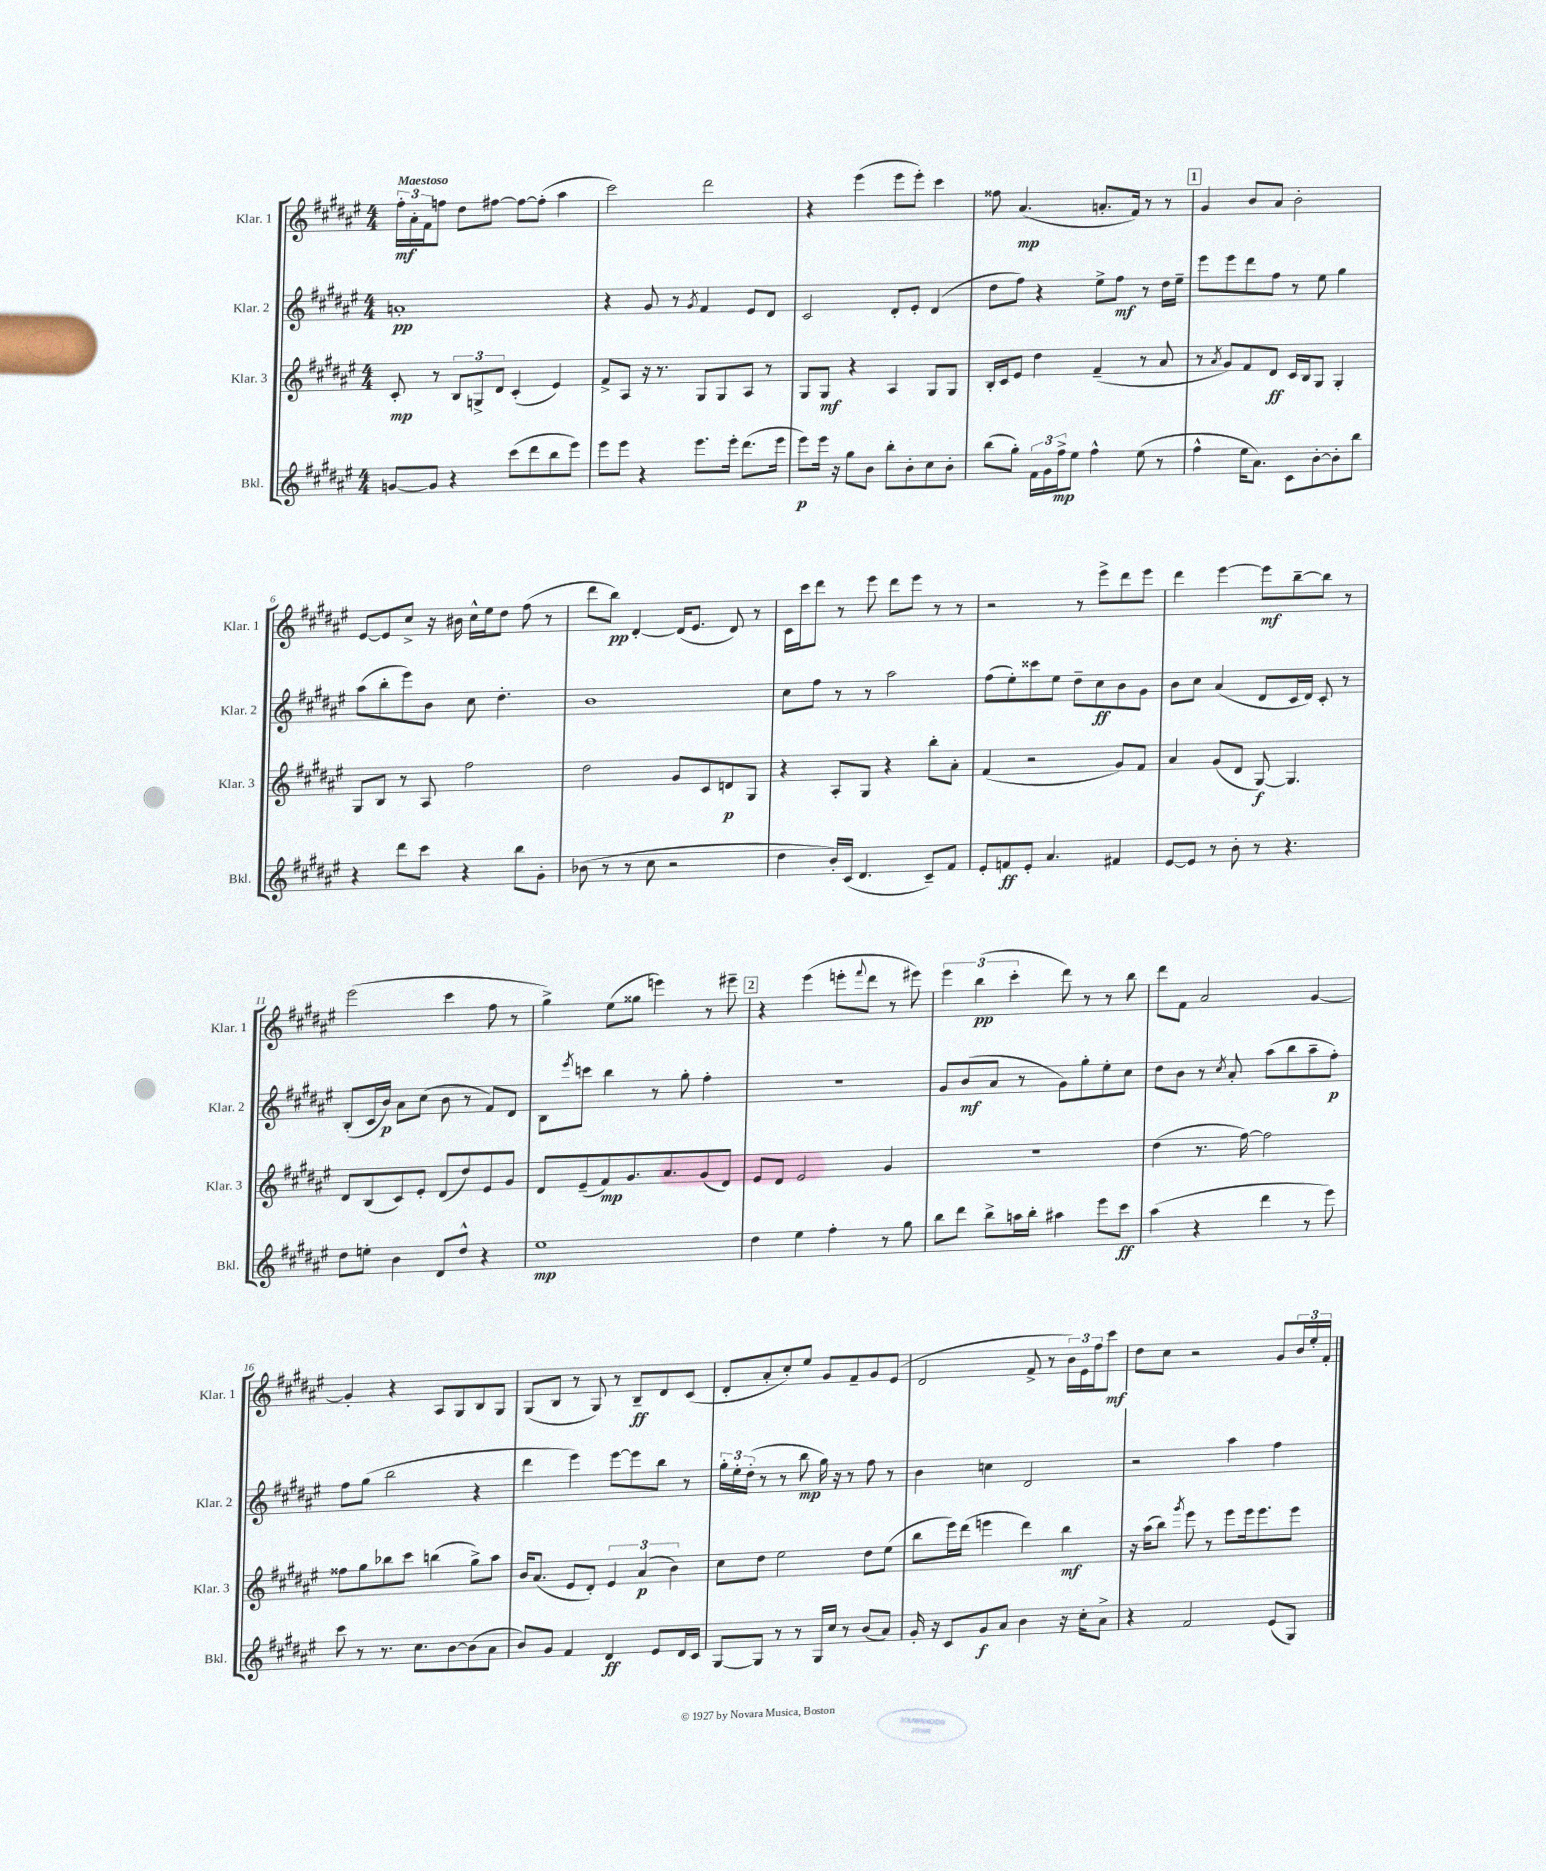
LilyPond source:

<<
\new StaffGroup <<
\new Staff = "s0" \with { instrumentName = "Klar. 1" shortInstrumentName = "Klar. 1" } {
    \clef treble \key fis \major \numericTimeSignature \time 4/4 \tempo "Maestoso"
    \tuplet 3/2 { fis''16-.\mf ais'16-. fis'16 } f''8 dis''8 fis''8~ fis''8~ fis''8-.( ais''4 |
    cis'''2) dis'''2 |
    r4 eis'''4( eis'''8 eis'''8-.) cis'''4 |
    fisis''8 ais'4.\mp( a'8.-. fis'16) r8 r8 |
    \mark \markup { \box "1" } gis'4 b'8 ais'8 b'2-. |
    eis'8~ eis'8 cis''8-> r16 bis'16 cis''16-^ eis''16 dis''8 fis''8( r8 |
    dis'''8 b''8\pp) dis'4~-. dis'16( eis'8. dis'8) r8 |
    cis'16 cis'''16 dis'''8 r8 eis'''8 dis'''8 eis'''8 r8 r8 |
    r2 r8 eis'''8-> dis'''8 eis'''8 |
    dis'''4 eis'''4~ eis'''8\mf b''8~-- b''8 r8 |
    eis'''2( cis'''4 fis''8 r8 |
    gis''4->) eis''8( gisis''8 e'''4) r8 eis'''8-- |
    \mark \markup { \box "2" } r4 eis'''4( e'''8-. \appoggiatura { fis'''8 } dis'''8 r8 eis'''8) |
    \tuplet 3/2 { eis'''4 b''4\pp( cis'''4-. } dis'''8) r8 r8 b''8 |
    dis'''8 fis'8 ais'2 gis'4~ |
    gis'4-. r4 ais8 gis8 b8 gis8 |
    gis8( b8 r8 gis8) r8 b8--\ff dis'8 cis'8( |
    dis'8-. ais'8-. cis''8-.) eis''8 gis'8 fis'8-- gis'8 eis'8( |
    dis'2 fis'8-> r8 \tuplet 3/2 { b'16) eis'16 fis''16 } cis'''8\mf |
    dis''8 cis''8 r2 gis'8 \tuplet 3/2 { b'16 eis''16-. fis'16-. } \bar "|." |
}
\new Staff = "s1" \with { instrumentName = "Klar. 2" shortInstrumentName = "Klar. 2" } {
    \clef treble \key fis \major \numericTimeSignature \time 4/4
    a'1-.\pp |
    r4 gis'8 r8 \acciaccatura { gis'8 } fis'4 eis'8 dis'8 |
    cis'2 dis'8-. eis'8-. dis'4( |
    dis''8 fis''8) r4 eis''8-> fis''8\mf r8 dis''16 eis''16-- |
    \mark \markup { \box "1" } eis'''8 eis'''8 dis'''8 fis''8 r8 eis''8 gis''4 |
    ais''8( b''8-. eis'''8) b'8 cis''8 dis''4.-. |
    b'1 |
    cis''8 fis''8 r8 r8 ais''2 |
    fis''8( eis''8-.) cisis'''8 eis''8 dis''8-- cis''8\ff b'8 gis'8 |
    b'8 cis''8 ais'4( dis'8 cis'16 dis'16) cis'8-. r8 |
    b8-.( cis'16 b'16\p) ais'8 cis''8( b'8 r8 fis'8) dis'8 |
    b8 \acciaccatura { eis'''8 } c'''8 b''4 r8 gis''8-. fis''4-. |
    \mark \markup { \box "2" } R1 |
    gis'8 b'8\mf( ais'8 r8 gis'8) gis''8-. eis''8-. cis''8 |
    dis''8 b'8 r8 \acciaccatura { cis''8 } ais'8-. ais''8( b''8 ais''8-- fis''8-.\p) |
    fis''8 gis''8( b''2 r4 |
    dis'''4 eis'''4) eis'''8~ eis'''8 b''8 r8 |
    \tuplet 3/2 { gis''16-. eis''16-. dis''16-.( } r8 r8 b''8\mp gis''16) r16 r8 fis''8 r8 |
    b'4 c''4 dis'2 |
    r2 ais''4 fis''4 \bar "|." |
}
\new Staff = "s2" \with { instrumentName = "Klar. 3" shortInstrumentName = "Klar. 3" } {
    \clef treble \key fis \major \numericTimeSignature \time 4/4
    cis'8-.\mp r8 \tuplet 3/2 { b8 g8-> dis'8 } cis'4-.( eis'4) |
    fis'8-> ais8 r16 r8. gis8 gis8 ais8 r8 |
    gis8 gis8\mf r4 ais4 gis8 gis8 |
    b16-. cis'16 eis'8 dis''4 fis'4--( r8 ais'8 |
    \mark \markup { \box "1" } r8 \acciaccatura { ais'8 } gis'8) fis'8 dis'8\ff cis'16 b16 gis8 gis4-. |
    gis8 b8 r8 ais8 fis''2 |
    dis''2 gis'8 cis'8 d'8\p gis8 |
    r4 ais8-. gis8 r4 b''8-. ais'8-. |
    fis'4( r2 gis'8) fis'8 |
    ais'4 gis'8( dis'8 gis8~\f) gis4. |
    dis'8 b8( cis'8) eis'8-. dis'8( dis''8) eis'8 gis'8 |
    dis'8 eis'8--( fis'8\mp) gis'8. ais'8. gis'8( dis'8) |
    \mark \markup { \box "2" } eis'8 dis'8 eis'2 gis'4 |
    R1 |
    dis''4( r8. fis''16~) fis''2 |
    fisis''8 gis''8 bes''8 cis'''8 b''4( gis''8->) ais''8 |
    b'16 ais'8.( eis'8 dis'8-.) \tuplet 3/2 { eis'4 ais'4\p( b'4) } |
    cis''8 dis''8 eis''2 dis''8 eis''8( |
    b''8 eis'''16) dis'''16( e'''4 dis'''4) b''4\mf |
    r16 ais''16( b''8) \acciaccatura { gis'''8 } eis'''8 r8 eis'''8 eis'''16 eis'''8. eis'''8 \bar "|." |
}
\new Staff = "s3" \with { instrumentName = "Bkl." shortInstrumentName = "Bkl." } {
    \clef treble \key fis \major \numericTimeSignature \time 4/4
    g'8~ g'8 r4 cis'''8( dis'''8 b''8 eis'''8) |
    eis'''8 eis'''8 r4 eis'''8. eis'''16-. dis'''8.( eis'''16 |
    eis'''8\p) eis'''16 r16 gis''8 b'8 b''8-. b'8-. cis''8 b'8-. |
    b''8( gis''8-.) \tuplet 3/2 { fis'16 gis'16 fis''16->\mp } eis''8 fis''4-^ eis''8( r8 |
    \mark \markup { \box "1" } fis''4-^ eis''16 ais'8.) cis'8 b'8~-. b'8-. b''8 |
    r4 dis'''8 cis'''8 r4 b''8 gis'8-. |
    bes'8( r8 r8 cis''8 r2 |
    dis''4 b'16-.) cis'16( dis'4. cis'8--) fis'8 |
    eis'8-. f'8\ff eis'8-. ais'4. fis'4 |
    eis'8~ eis'8 r8 b'8-. r8 r4. |
    dis''8 e''8-. b'4 dis'8 dis''8-^ r4 |
    eis''1\mp |
    \mark \markup { \box "2" } dis''4 eis''4 fis''4-. r8 gis''8 |
    b''8 dis'''8 b''8-> a''16 b''16-. ais''4 eis'''8 cis'''8\ff |
    ais''4( r4 dis'''4 r8 eis'''8) |
    cis'''8 r8 r8. cis''8. b'8~ b'8( ais'8 |
    b'8) gis'8 fis'4 dis'4\ff eis'8 dis'16 cis'16 |
    gis8~ gis8 r8 r8 gis16 cis''16 r8 b'8( ais'8) |
    gis'16-. r16 cis'8 gis'8\f ais'8 b'4 r16 cis''16-. ais'8-> |
    r4 fis'2 eis'8( gis8) \bar "|." |
}
>>
>>
